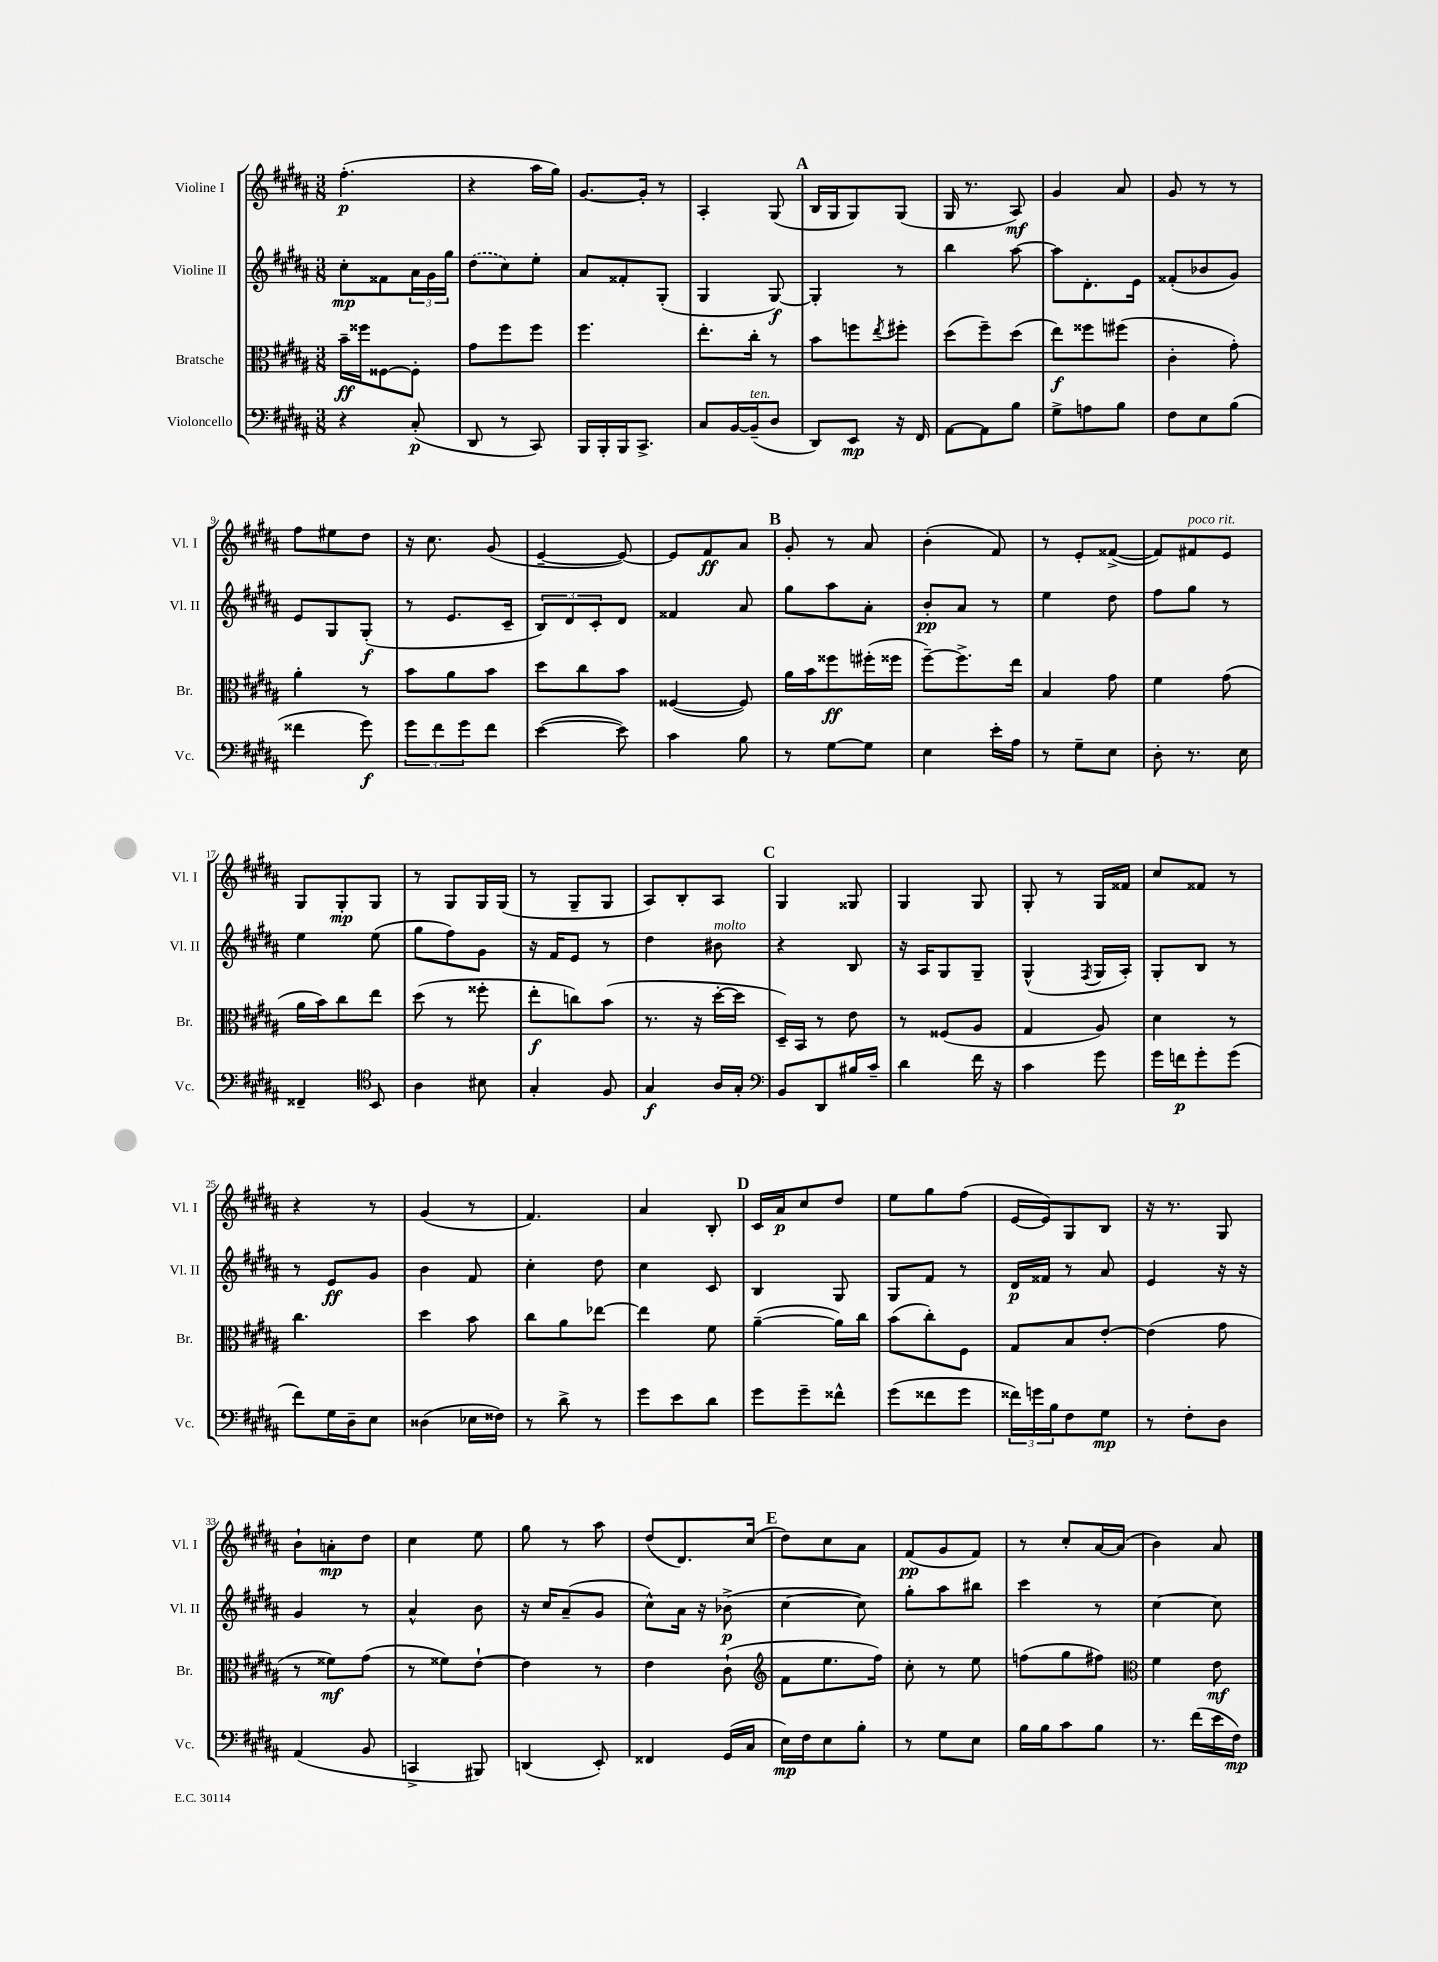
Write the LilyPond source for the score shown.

<<
\new StaffGroup <<
\new Staff = "s0" \with { instrumentName = "Violine I" shortInstrumentName = "Vl. I" } {
    \clef treble \key b \major \numericTimeSignature \time 3/8
    fis''4.-.\p( |
    r4 ais''16 gis''16) |
    gis'8.~ gis'16-. r8 |
    ais4-. gis8( |
    \mark \markup { \bold "A" } b16 gis16 gis8) gis8( |
    gis16 r8. ais8\mf) |
    gis'4 ais'8 |
    gis'8 r8 r8 |
    fis''8 eis''8 dis''8 |
    r16 cis''8. gis'8( |
    e'4~-- e'8~) |
    e'8 fis'8\ff ais'8 |
    \mark \markup { \bold "B" } gis'8-. r8 ais'8 |
    b'4-.( fis'8) |
    r8 e'8-. fisis'8~->( |
    fisis'8) fis'8^\markup { \italic "poco rit." } e'8 |
    gis8 gis8-.\mp gis8 |
    r8 gis8 gis16 gis16( |
    r8 gis8-- gis8 |
    ais8) b8-. ais8 |
    \mark \markup { \bold "C" } gis4 gisis8 |
    gis4 gis8 |
    gis8-. r8 gis16 fisis'16 |
    cis''8 fisis'8 r8 |
    r4 r8 |
    gis'4( r8 |
    fis'4.) |
    ais'4 b8-. |
    \mark \markup { \bold "D" } cis'16 ais'16\p cis''8 dis''8 |
    e''8 gis''8 fis''8( |
    e'16~ e'16) gis8 b8 |
    r16 r8. gis8 |
    b'8-! a'8-.\mp dis''8 |
    cis''4 e''8 |
    gis''8 r8 ais''8 |
    dis''8( dis'8.) cis''16( |
    \mark \markup { \bold "E" } dis''8) cis''8 ais'8 |
    fis'8\pp( gis'8 fis'8) |
    r8 cis''8-. ais'16~ ais'16( |
    b'4) ais'8 \bar "|." |
}
\new Staff = "s1" \with { instrumentName = "Violine II" shortInstrumentName = "Vl. II" } {
    \clef treble \key b \major \numericTimeSignature \time 3/8
    cis''8-.\mp fisis'8 \tuplet 3/2 { ais'16 gis'16 gis''16 } |
    \once \slurDashed dis''8( cis''8) e''8-. |
    ais'8 fisis'8-. gis8-.( |
    gis4 gis8~\f) |
    \mark \markup { \bold "A" } gis4-. r8 |
    b''4 ais''8~ |
    ais''8 dis'8.-. e'16 |
    fisis'8-.( bes'8 gis'8) |
    e'8 gis8 gis8-.\f( |
    r8 e'8. cis'16-- |
    \tuplet 3/2 { b8) dis'8 cis'8-. } dis'8 |
    fisis'4 ais'8 |
    \mark \markup { \bold "B" } gis''8 ais''8 ais'8-. |
    b'8-.\pp ais'8 r8 |
    e''4 dis''8 |
    fis''8 gis''8 r8 |
    e''4 e''8( |
    gis''8 fis''8) gis'8 |
    r16 fis'16 e'8 r8 |
    dis''4 bis'8^\markup { \italic "molto" } |
    \mark \markup { \bold "C" } r4 b8 |
    r16 ais16 gis8 gis8-- |
    gis4-^( \acciaccatura { fis8 } gis16 ais16-.) |
    gis8-. b8 r8 |
    r8 e'8\ff gis'8 |
    b'4 fis'8 |
    cis''4-. dis''8 |
    cis''4 cis'8 |
    \mark \markup { \bold "D" } b4 gis8 |
    gis8 fis'8 r8 |
    dis'16\p fisis'16 r8 ais'8 |
    e'4 r16 r16 |
    gis'4 r8 |
    ais'4-^ b'8 |
    r16 cis''16 ais'8--( gis'8 |
    cis''8-^) ais'16 r16 bes'8->\p( |
    \mark \markup { \bold "E" } cis''4~ cis''8) |
    gis''8-. ais''8 bis''8 |
    cis'''4 r8 |
    cis''4~ cis''8 \bar "|." |
}
\new Staff = "s2" \with { instrumentName = "Bratsche" shortInstrumentName = "Br." } {
    \clef alto \key b \major \numericTimeSignature \time 3/8
    b'16--\ff fisis''16 fisis8~ fisis8-. |
    gis'8 fis''8 fis''8 |
    fis''4. |
    e''8.-. cis''16-. r8 |
    \mark \markup { \bold "A" } b'8 f''8 \acciaccatura { e''8 } fis''8-. |
    dis''8( fis''8--) dis''8( |
    e''8\f) fisis''8 fis''8( |
    cis'4-. gis'8-.) |
    ais'4-. r8 |
    b'8 ais'8 b'8 |
    dis''8 cis''8 b'8 |
    fisis4~( fisis8) |
    \mark \markup { \bold "B" } ais'16 b'16 fisis''8\ff fis''16-.( fisis''16 |
    fis''8~--) fis''8.-> e''16 |
    b4 gis'8 |
    fis'4 gis'8( |
    ais'16 b'16) cis''8 e''8 |
    dis''8( r8 fisis''8-. |
    e''8-.\f c''8) b'8( |
    r8. r16 dis''16~-. dis''16 |
    \mark \markup { \bold "C" } dis16--) b,16 r8 e'8 |
    r8 fisis8( ais8 |
    gis4 ais8) |
    dis'4 r8 |
    cis''4. |
    dis''4 b'8 |
    cis''8 ais'8 ees''8~ |
    ees''4 fis'8 |
    \mark \markup { \bold "D" } ais'4~--( ais'16) cis''16 |
    b'8( cis''8-.) fis8 |
    gis8 b8 e'8~-. |
    e'4( gis'8 |
    r8 fisis'8\mf) gis'8( |
    r8 fisis'8) e'8~-! |
    e'4 r8 |
    e'4 cis'8-!( |
    \mark \markup { \bold "E" } \clef treble fis'8 e''8. fis''16) |
    cis''8-. r8 e''8 |
    f''8( gis''8 fis''8) |
    \clef alto fis'4 e'8\mf \bar "|." |
}
\new Staff = "s3" \with { instrumentName = "Violoncello" shortInstrumentName = "Vc." } {
    \clef bass \key b \major \numericTimeSignature \time 3/8
    r4 cis8-.\p( |
    dis,8 r8 cis,8) |
    b,,16 b,,16-. b,,16 cis,8.-> |
    cis8 b,16~ b,16--^\markup { \italic "ten." }( dis8 |
    \mark \markup { \bold "A" } dis,8) e,8\mp r16 fis,16 |
    ais,8~ ais,8 b8 |
    gis8-> a8 b8 |
    fis8 e8 b8( |
    fisis'4 gis'8\f) |
    \tuplet 3/2 { gis'8 fis'8 gis'8 } fis'8 |
    e'4~( e'8) |
    cis'4 b8 |
    \mark \markup { \bold "B" } r8 gis8~ gis8 |
    e4 e'16-. ais16 |
    r8 gis8-- e8 |
    dis8-. r8. e16 |
    fisis,4-- \clef tenor b,8 |
    ais4 bis8 |
    gis4-. fis8 |
    gis4\f ais16 gis16-. |
    \mark \markup { \bold "C" } \clef bass b,8 dis,8 bis16 cis'16-- |
    dis'4 fis'16 r16 |
    cis'4 gis'8 |
    gis'16 f'16\p gis'8-. gis'8( |
    fis'8) gis16 dis16-- e8 |
    disis4( ees16 fisis16) |
    r8 dis'8-> r8 |
    gis'8 e'8 dis'8 |
    \mark \markup { \bold "D" } gis'8 gis'8-- fisis'8-^ |
    gis'8( fisis'8 gis'8 |
    \tuplet 3/2 { fisis'16) g'16 b16 } fis8 gis8\mp |
    r8 fis8-. dis8 |
    ais,4( b,8 |
    c,4-> bis,,8) |
    d,4( e,8-.) |
    fisis,4 gis,16( cis16 |
    \mark \markup { \bold "E" } e16\mp) fis16 e8 b8-. |
    r8 gis8 e8 |
    b16 b16 cis'8 b8 |
    r8. fis'16( e'16 fis16\mp) \bar "|." |
}
>>
>>
